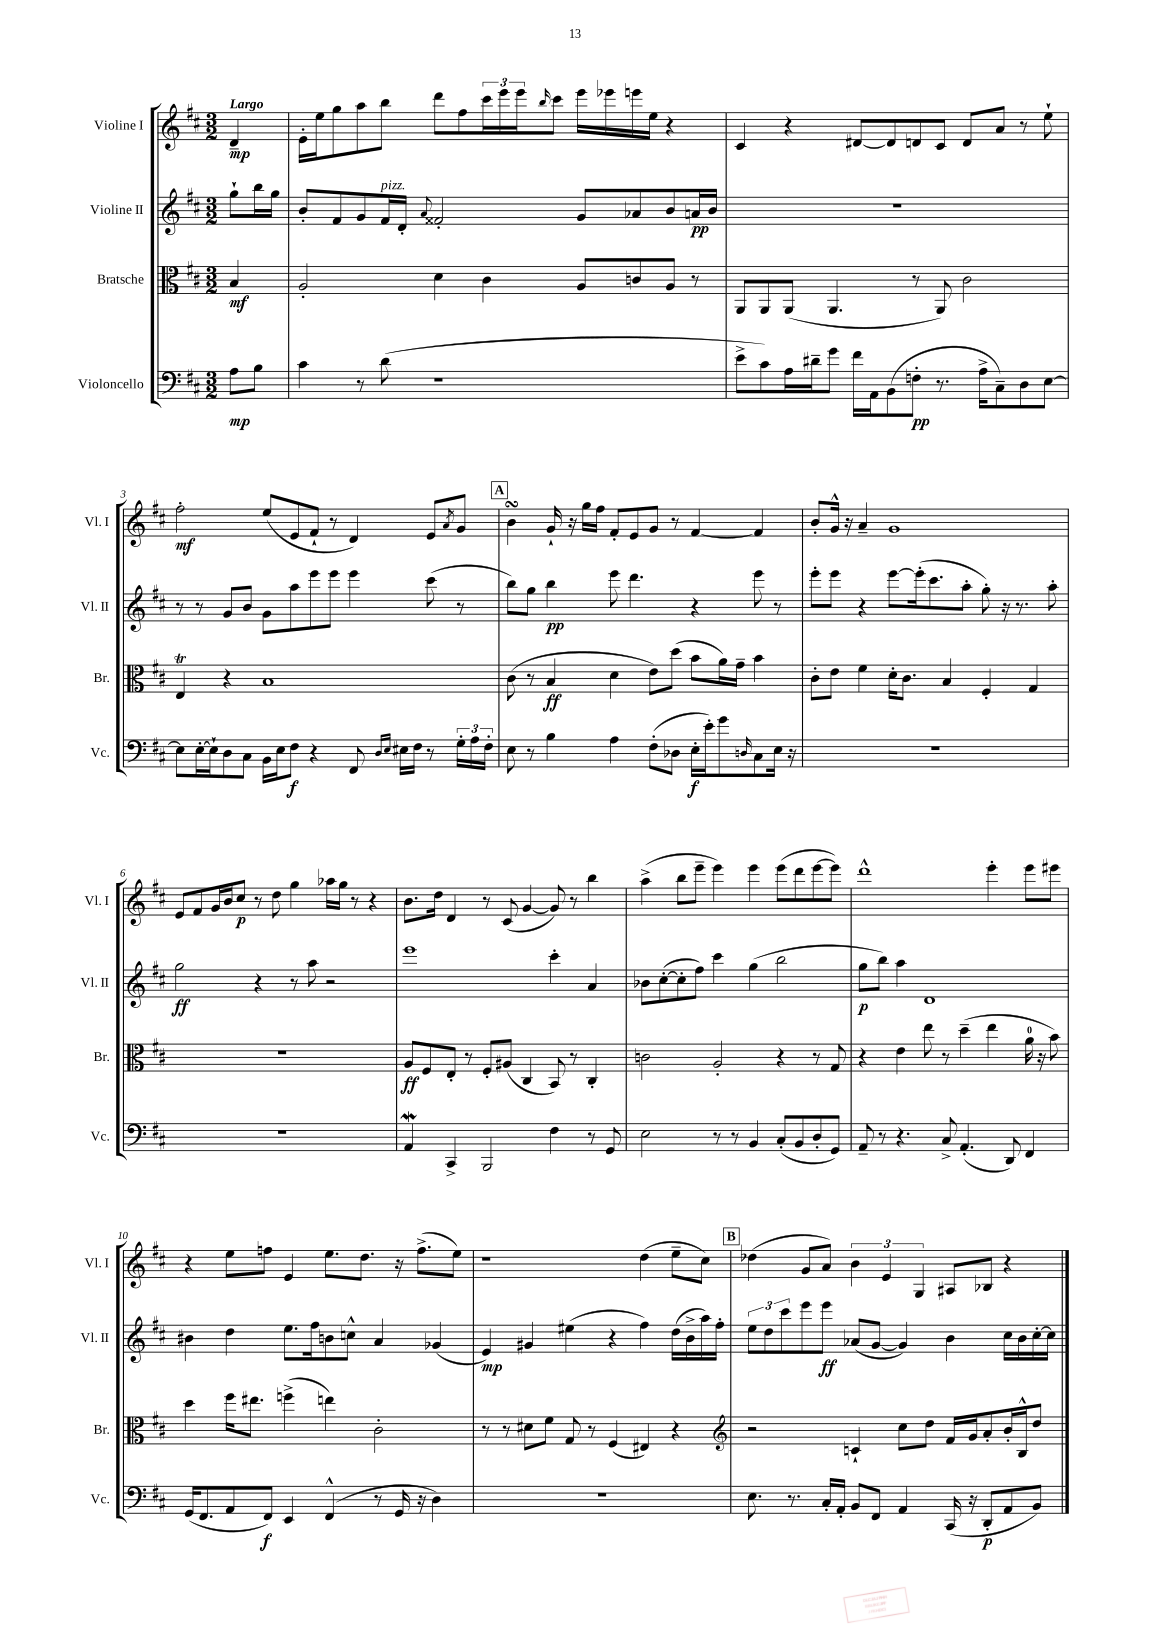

**kern	**dynam	**kern	**dynam	**kern	**dynam	**kern	**dynam
*part4	*part4	*part3	*part3	*part2	*part2	*part1	*part1
*staff4	*staff4	*staff3	*staff3	*staff2	*staff2	*staff1	*staff1
*I"Violoncello	*	*I"Bratsche	*	*I"Violine II	*	*I"Violine I	*
*I'Vc.	*	*I'Br.	*	*I'Vl. II	*	*I'Vl. I	*
*clefF4	*	*clefC3	*	*clefG2	*	*clefG2	*
*k[f#c#]	*	*k[f#c#]	*	*k[f#c#]	*	*k[f#c#]	*
*M3/2	*	*M3/2	*	*M3/2	*	*M3/2	*
=	=	=	=	=	=	=	=
!	!	!	!	!	!	!LO:TX:a:B:t=Largo	!
8A\L	mp	4B/	mf	8gg`\L	.	4d~/	mp
8B\J	.	.	.	16bb\L	.	.	.
.	.	.	.	16gg\JJ	.	.	.
=1	=1	=1	=1	=1	=1	=1	=1
4c#\	.	2A'/	.	8b'/L	.	16e'\LL	.
.	.	.	.	.	.	16ee\J	.
.	.	.	.	8f#/	.	8gg\	.
8r	.	.	.	8g/	.	8aa\	.
!	!	!	!	!LO:TX:a:i:t=pizz.	!	!	!
(8d\	.	.	.	16f#/L	.	8bb\J	.
.	.	.	.	16d'/JJ	.	.	.
.	.	.	.	8qqa/	.	.	.
1r	.	4d\	.	2f##X'/	.	8ddd\L	.
.	.	.	.	.	.	8ff#\	.
.	.	4c#\	.	.	.	24ccc#\L	.
.	.	.	.	.	.	24eee\	.
.	.	.	.	.	.	24eee\J	.
.	.	.	.	.	.	16qqbb/	.
.	.	.	.	.	.	8ccc#\J	.
.	.	8A/L	.	8g/L	.	16eee\LL	.
.	.	.	.	.	.	16eee-X\	.
.	.	8cn/	.	8a-X/	.	16eeen\	.
.	.	.	.	.	.	16ee\JJ	.
.	.	8A/J	.	8b/	.	4r	.
.	.	8r	.	16an/L	pp	.	.
.	.	.	.	16b/JJ	.	.	.
=2	=2	=2	=2	=2	=2	=2	=2
8e^\L	.	8AA/L	.	1.r	.	4c#/	.
8c#\)	.	8AA/	.	.	.	.	.
16A\L	.	(8AA/J	.	.	.	4r	.
16d#X~\J	.	.	.	.	.	.	.
8g\J	.	4.AA/	.	.	.	.	.
16f#\LL	.	.	.	.	.	[8d#X/L	.
16AA\J	.	.	.	.	.	.	.
(8BB\	.	.	.	.	.	8d#/]	.
8Fn'\J	pp	8r	.	.	.	8dn/	.
8.r	.	8AA/)	.	.	.	8c#/J	.
.	.	2c#\	.	.	.	8d/L	.
16A^\KL	.	.	.	.	.	.	.
8C#~\)	.	.	.	.	.	8a/J	.
8D\	.	.	.	.	.	8r	.
[8E\J	.	.	.	.	.	8ee`\	.
!!LO:LB:g=z
=3	=3	=3	=3	=3	=3	=3	=3
8E\L]	.	4ET/	.	8r	.	2ff#'\	mf
[16E'\L	.	.	.	8r	.	.	.
16E`\J]	.	.	.	.	.	.	.
8D\	.	4r	.	8g/L	.	.	.
8C#\J	.	.	.	8b/J	.	.	.
16BB\LL	.	1B	.	8g\L	.	(8ee/L	.
16E\J	.	.	.	.	.	.	.
8F#\J	f	.	.	8aa\	.	8e/	.
4r	.	.	.	8eee\	.	8f#`/J	.
.	.	.	.	8eee\J	.	8r	.
8FF#/	.	.	.	4eee\	.	4d/)	.
16qqD/LL	.	.	.	.	.	.	.
16qqE/JJ	.	.	.	.	.	.	.
16E#X\LL	.	.	.	.	.	.	.
16F#\JJ	.	.	.	.	.	.	.
8r	.	.	.	(8ccc#\	.	8e/L	.
.	.	.	.	.	.	8qa/	.
24G'\LL	.	.	.	8r	.	8g/J	.
24A\	.	.	.	.	.	.	.
24F#'\JJ	.	.	.	.	.	.	.
!!LO:REH:place=s1:t=A
=4	=4	=4	=4	=4	=4	=4	=4
8E\	.	(8c#\	.	8bb\L)	.	4bsSSS\	.
8r	.	8r	.	8gg\J	.	.	.
4B\	.	4B/	ff	4bb\	pp	16g`/	.
.	.	.	.	.	.	16r	.
.	.	.	.	.	.	16gg\LL	.
.	.	.	.	.	.	16ff#\JJ	.
4A\	.	4d\	.	8eee\	.	8f#'/L	.
.	.	.	.	4.ddd\	.	8e/	.
(8F#'\L	.	8e\L)	.	.	.	8g/J	.
8D-X\J	.	(8dd\J	.	.	.	8r	.
16E'\LL	f	8b\L	.	4r	.	[4f#/	.
16e'\J)	.	.	.	.	.	.	.
8g\	.	16a\L)	.	.	.	.	.
.	.	16g~\JJ	.	.	.	.	.
16qqDn/	.	.	.	.	.	.	.
8C#\	.	4b\	.	8eee\	.	4f#/]	.
16E\Jk	.	.	.	8r	.	.	.
16r	.	.	.	.	.	.	.
=5	=5	=5	=5	=5	=5	=5	=5
1.r	.	8c#'\L	.	8eee'\L	.	8b'/L	.
.	.	8e\J	.	8eee\J	.	16g^^/Jk	.
.	.	.	.	.	.	16r	.
.	.	4f#\	.	4r	.	4a~/	.
.	.	16d'\KL	.	[8eee\L	.	1g	.
.	.	8.c#\J	.	.	.	.	.
.	.	.	.	(16eee'\k]	.	.	.
.	.	.	.	8.ccc#\	.	.	.
.	.	4B/	.	.	.	.	.
.	.	.	.	8aa'\J	.	.	.
.	.	4F#'/	.	8gg'\)	.	.	.
.	.	.	.	16r	.	.	.
.	.	.	.	8.r	.	.	.
.	.	4G/	.	.	.	.	.
.	.	.	.	8aa'\	.	.	.
!!LO:LB:g=z
=6	=6	=6	=6	=6	=6	=6	=6
1.r	.	1.r	.	2gg\	ff	8e/L	.
.	.	.	.	.	.	8f#/	.
.	.	.	.	.	.	16g/L	.
.	.	.	.	.	.	16b/J	.
.	.	.	.	.	.	8cc#/J	p
.	.	.	.	4r	.	8r	.
.	.	.	.	.	.	8dd\	.
.	.	.	.	8r	.	4gg\	.
.	.	.	.	8aa\	.	.	.
.	.	.	.	2r	.	16aa-X\LL	.
.	.	.	.	.	.	16gg\JJ	.
.	.	.	.	.	.	8r	.
.	.	.	.	.	.	4r	.
=7	=7	=7	=7	=7	=7	=7	=7
4AAW/	.	8A/L	ff	1eee	.	8.b\L	.
.	.	8F#/	.	.	.	.	.
.	.	.	.	.	.	16dd\Jk	.
4CC#^/	.	8E'/J	.	.	.	4d/	.
.	.	8r	.	.	.	.	.
2BBB/	.	8F#'/L	.	.	.	8r	.
.	.	(8A#X/J	.	.	.	(8c#/	.
.	.	4C#/	.	.	.	[4g/	.
4F#\	.	8BB/)	.	4ccc#'\	.	8g/])	.
.	.	8r	.	.	.	8r	.
8r	.	4C#'/	.	4a/	.	4bb\	.
8GG/	.	.	.	.	.	.	.
=8	=8	=8	=8	=8	=8	=8	=8
2E\	.	2cn\	.	8b-X\L	.	(4aa^\	.
.	.	.	.	([8cc#'\	.	.	.
.	.	.	.	8cc#'\]	.	8bb\L	.
.	.	.	.	8ff#\J)	.	8eee~\J	.
8r	.	2A'/	.	4ccc#\	.	4eee\)	.
8r	.	.	.	.	.	.	.
4BB/	.	.	.	(4gg\	.	4eee\	.
(8C#'/L	.	4r	.	2bb\	.	(8eee\L	.
8BB/	.	.	.	.	.	8ddd\	.
8D'/	.	8r	.	.	.	[8eee\	.
8GG/J)	.	8G/	.	.	.	8eee\J])	.
=9	=9	=9	=9	=9	=9	=9	=9
8AA~/	.	4r	.	8gg\L	p	1ddd^^	.
8r	.	.	.	8bb\J)	.	.	.
4.r	.	4e\	.	4aa\	.	.	.
.	.	8ee\	.	1d	.	.	.
8C#^/	.	8r	.	.	.	.	.
(4.AA'/	.	(4dd~\	.	.	.	.	.
.	.	4ee\	.	.	.	4eee'\	.
8DD/)	.	.	.	.	.	.	.
4FF#/	.	16a\	.	.	.	8eee\L	.
.	.	16r	.	.	.	.	.
.	.	8b\)	.	.	.	8eee#X\J	.
!!LO:LB:g=z
=10	=10	=10	=10	=10	=10	=10	=10
(16GG/KL	.	4dd\	.	4b#X\	.	4r	.
8.FF#/	.	.	.	.	.	.	.
8AA/	.	16ff#\KL	.	4dd\	.	8ee\L	.
.	.	8.ee#X\J	.	.	.	.	.
8FF#/J)	f	.	.	.	.	8ffn\J	.
4EE/	.	(4ffn^\	.	8.ee\L	.	4e/	.
.	.	.	.	16ff#\k	.	.	.
(4FF#^^/	.	4een\)	.	8bn\	.	8.ee\L	.
.	.	.	.	8ccn^^\J	.	.	.
.	.	.	.	.	.	8.dd\J	.
8r	.	2c#'\	.	4a/	.	.	.
16GG/	.	.	.	.	.	16r	.
16r	.	.	.	.	.	(8.ff^\L	.
4D\)	.	.	.	(4g-X/	.	.	.
.	.	.	.	.	.	8ee\J)	.
=11	=11	=11	=11	=11	=11	=11	=11
1.r	.	8r	.	4e/)	mp	1r	.
.	.	8r	.	.	.	.	.
.	.	8d#X\L	.	4g#X/	.	.	.
.	.	8f#\J	.	.	.	.	.
.	.	8G/	.	(4ee#X\	.	.	.
.	.	8r	.	.	.	.	.
.	.	(4F#/	.	4r	.	.	.
.	.	4E#X/)	.	4ff#\)	.	(4dd\	.
.	.	4r	.	(16dd\LL	.	8ee~\L	.
.	.	.	.	16b^\	.	.	.
.	.	.	.	16aa\)	.	8cc#\J)	.
.	.	.	.	16ff#'\JJ	.	.	.
!!LO:REH:place=s1:t=B
=12	=12	=12	=12	=12	=12	=12	=12
*	*	*clefG2	*	*	*	*	*
8.E\	.	2r	.	12ee\L	.	(4dd-X\	.
.	.	.	.	12dd\	.	.	.
.	.	.	.	12ccc#\	.	.	.
8.r	.	.	.	.	.	.	.
.	.	.	.	8eee\	.	8g/L	.
16C#'/LL	.	.	.	8eee\J	ff	8a/J)	.
16AA'/JJ	.	.	.	.	.	.	.
8BB/L	.	4cn`/	.	(8a-X/L	.	6b\	.
8FF#/J	.	.	.	[8g/J	.	.	.
.	.	.	.	.	.	6e/	.
4AA/	.	8cc#\L	.	4g/])	.	.	.
.	.	.	.	.	.	6G/	.
.	.	8dd\J	.	.	.	.	.
(16CC#/	.	16f#/LL	.	4b\	.	8A#X/L	.
16r	.	16g/J	.	.	.	.	.
8DD'/L	p	8a'/	.	.	.	8B-X/J	.
8AA/	.	16b'/L	.	16cc#\LL	.	4r	.
.	.	16B^^/J	.	16b\	.	.	.
8BB/J)	.	8dd/J	.	[16cc#'\	.	.	.
.	.	.	.	16cc#\JJ]	.	.	.
==	==	==	==	==	==	==	==
*-	*-	*-	*-	*-	*-	*-	*-
